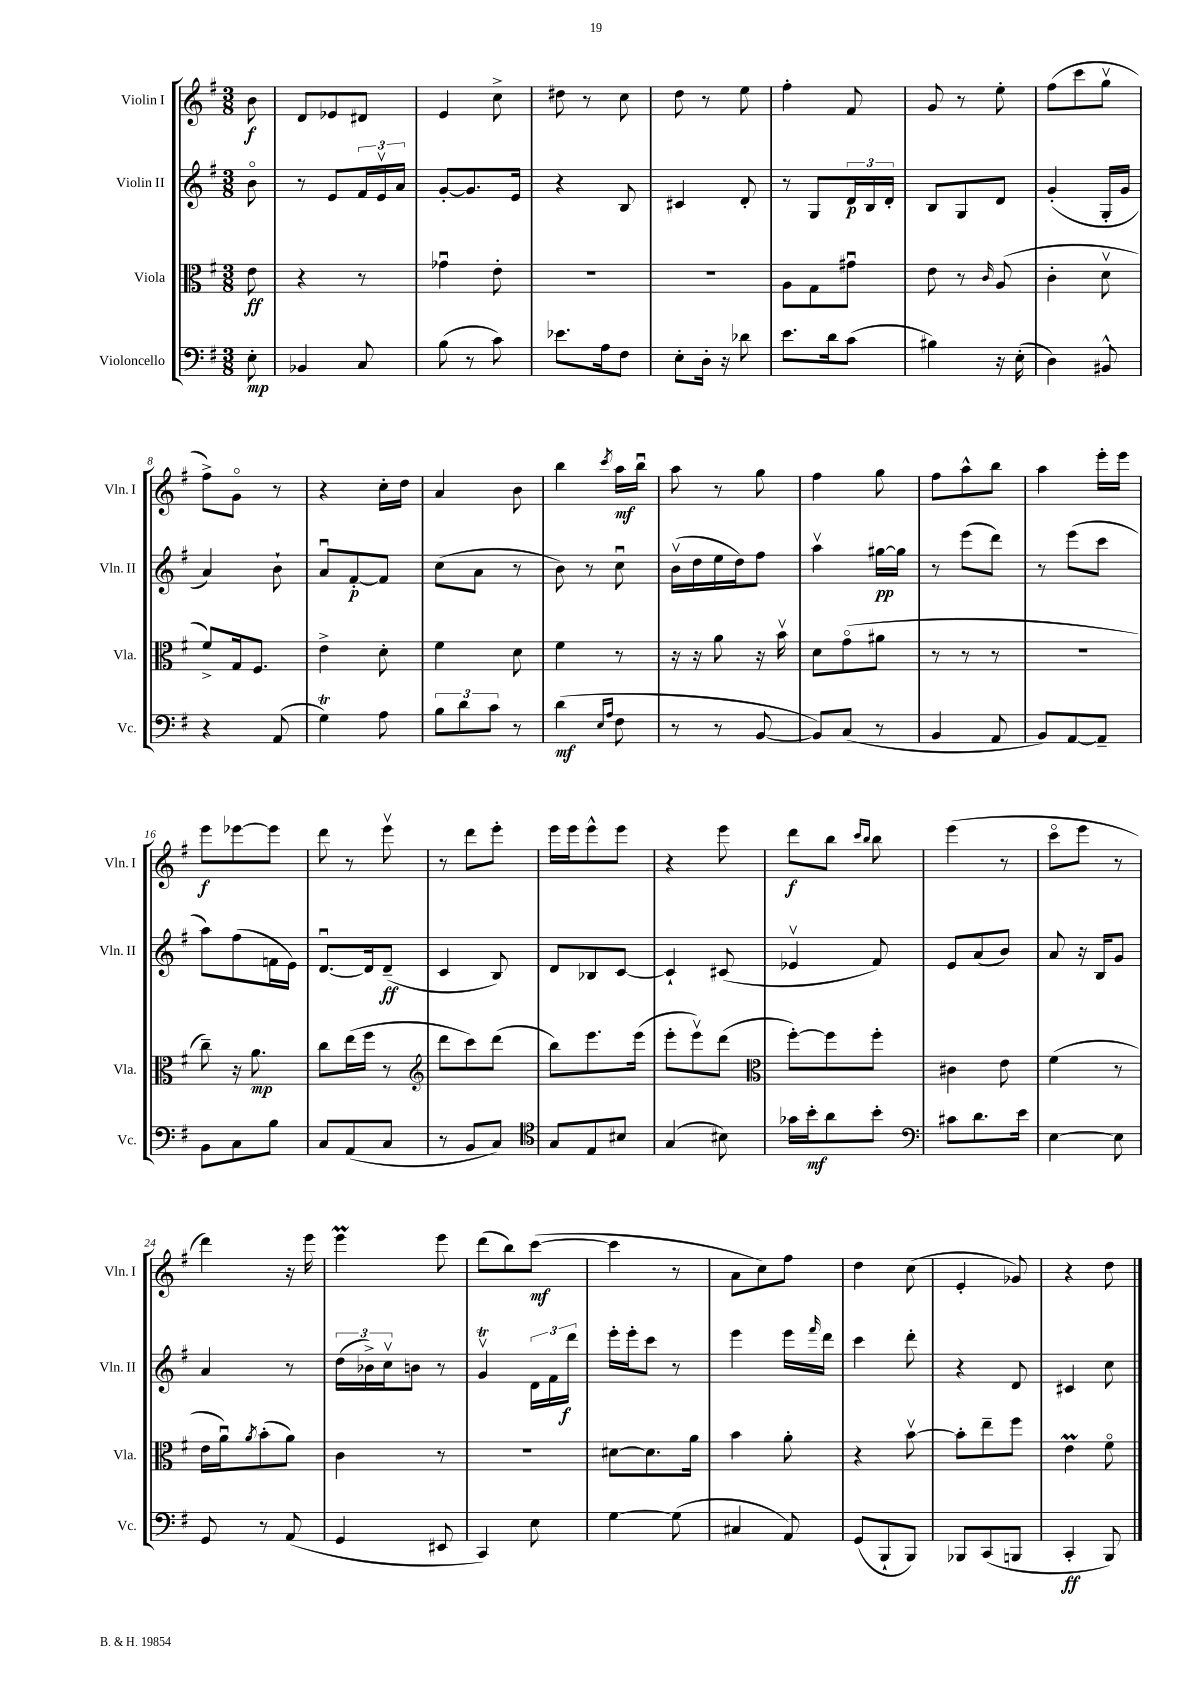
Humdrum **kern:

**kern	**kern	**kern	**kern
*staff4	*staff3	*staff2	*staff1
*clefF4	*clefC3	*clefG2	*clefG2
*k[f#]	*k[f#]	*k[f#]	*k[f#]
*M3/8	*M3/8	*M3/8	*M3/8
8E'\	8e\	8bo\	8b\
=	=	=	=
4BB-/	4r	8r	8d/L
.	.	8e/L	8e-/
8C/	8r	24f#/L	8d#/J
.	.	24ev/	.
.	.	24a/JJ	.
=	=	=	=
(8B\	4g-u\	[8g'/L	4e/
8r	.	8.g/]	.
8c\)	8e'\	.	8cc^\
.	.	16e/Jk	.
=	=	=	=
8.e-\L	4.r	4r	8dd#\
.	.	.	8r
16A\k	.	.	.
8F#\J	.	8B/	8cc\
=	=	=	=
8E'\L	4.r	4c#/	8dd\
16D'\Jk	.	.	8r
16r	.	.	.
8d-\	.	8d'/	8ee\
=	=	=	=
8.e\L	8A\L	8r	4ff#'\
.	8G\	8G/L	.
16d\k	.	.	.
(8c\J	8g#u\J	24d/L	8f#/
.	.	24B/	.
.	.	24d'/JJ	.
=	=	=	=
4B#\)	8e\	8B/L	8g/
.	8r	8G/	8r
.	16qqc/	.	.
16r	(8A/	8d/J	8ee'\
(16E'\	.	.	.
=	=	=	=
4D\)	4c'\	(4g'/	(8ff#\L
.	.	.	8ccc\
8BB#^^/	8dv\	16G'/LL	8ggv\J
.	.	16g/JJ	.
=	=	=	=
4r	8f#^/L)	4a/)	8ff#^\L)
.	16G/k	.	8go\J
.	8.F#/J	.	.
(8AA/	.	8b`\	8r
=	=	=	=
4G\)	4e^\	8au/L	4r
.	.	[8f#'/	.
8A\	8d'\	8f#/]J	16cc'\LL
.	.	.	16dd\JJ
=	=	=	=
12B\L	4f#\	(8cc\L	4a/
12d\	.	.	.
.	.	8a\J	.
12c\J	.	.	.
8r	8d\	8r	8b\
=	=	=	=
(4d\	4f#\	8b\)	4bb\
.	.	8r	.
16qqE/LL	.	.	.
16qqA/JJ	.	.	8qccc/
8F#\	8r	8ccu\	16aa\LL
.	.	.	16bbu\JJ
=	=	=	=
8r	16r	(16bv\LL	8aa\
.	16r	16dd\	.
8r	8a\	16ee\	8r
.	.	16dd\J)	.
[8BB/	16r	8ff#\J	8gg\
.	16bv\	.	.
=	=	=	=
8BB/]L)	8d\L	4aav\	4ff#\
(8C/J	(8go\	.	.
8r	8a#\J	[16gg#\LL	8gg\
.	.	16gg#\]JJ	.
=	=	=	=
4BB/	8r	8r	8ff#\L
.	8r	(8eee\L	8aa^^\
8AA/	8r	8ddd\J)	8bb\J
=	=	=	=
8BB/L)	4.r	8r	4aa\
[8AA/	.	(8eee\L	.
8AA~/]J	.	8ccc\J	16eee'\LL
.	.	.	16eee\JJ
=	=	=	=
8BB\L	8cc~\)	8aa\L)	8eee\L
8C\	16r	(8ff#\	[8eee-\
.	8.a\	.	.
8B\J	.	16f\L	8eee-\]J
.	.	16e\JJ)	.
=	=	=	=
8C/L	8cc\L	[8.du/L	8ddd\
(8AA/	(16ee\L	.	8r
.	16ff#\JJ	16d/]k	.
8C/J	8r	(8d~/J	8eeev\
=	=	=	=
*	*clefG2	*	*
8r	8ddd\L	4c/	8r
8BB/L	8ccc\)	.	8ddd\L
8C/J)	(8ddd\J	8B/)	8eee'\J
=	=	=	=
*clefC4	*	*	*
8G/L	8bb\L)	8d/L	16eee\LL
.	.	.	16eee\J
8E/	8.eee\	8B-/	8eee^^\
8B#/J	.	[8c/J	8eee\J
.	(16eee\Jk	.	.
=	=	=	=
(4G/	8eee'\L	4c`/]	4r
.	8eeev\)	.	.
8B#\)	(8ddd\J	(8c#/	8eee\
=	=	=	=
*	*clefC3	*	*
16g-\LL	[8ff#'\L)	4e-v/	8ddd\L
16b'\J	.	.	.
8a\	8ff#\]	.	8bb\J
.	.	.	16qqccc/LL
.	.	.	16qqbb/JJ
8b'\J	8ff#'\J	8f#/)	8bb\
=	=	=	=
*clefF4	*	*	*
8c#\L	4c#\	8e/L	(4eee\
8.d\	.	(8a/	.
.	8e\	8b/J)	8r
16e\Jk	.	.	.
=	=	=	=
[4E\	(4f#\	8a/	8ccco\L
.	.	16r	8eee\J
.	.	16B/LK	.
8E\]	8r	8g/J	8r
=	=	=	=
8GG/	16e\LL	4a/	4ddd\)
.	16au\J)	.	.
.	8qa/	.	.
8r	(8b'\	.	.
(8AA/	8a\J)	8r	16r
.	.	.	16eee\
=	=	=	=
4GG/	4c\	(24dd\LL	4eee\
.	.	24b-^\)	.
.	.	24ccv\J	.
.	.	8b\J	.
8EE#/	8r	8r	8eee\
=	=	=	=
4CC/)	4.r	4gv/	(8ddd\L
.	.	.	8bb\)
8E\	.	24d\LL	([8ccc\J
.	.	24f#\	.
.	.	24ddd\JJ	.
=	=	=	=
[4G\	[8d#\L	16eee'\LL	4ccc\]
.	.	16eee'\J	.
.	8.d#\]	8ccc\J	.
(8G\]	.	8r	8r
.	16a\Jk	.	.
=	=	=	=
4C#/	4b\	4eee\	8a\L
.	.	.	8cc\)
8AA/)	8a'\	16eee\LL	8ff#\J
.	.	16qqfff#/	.
.	.	16ddd\JJ	.
=	=	=	=
(8GG/L	4r	4ccc\	4dd\
8BBB`/	.	.	.
8BBB/J)	[8bv\	8ddd'\	(8cc\
=	=	=	=
8BBB-/L	8b'\]L	4r	4e'/
(8CC/	8ee~\	.	.
8BBB/J	8ff#\J	8d/	8g-/)
=	=	=	=
4CC'/	4e\	4c#/	4r
8BBB/)	8f#o\	8cc\	8dd\
==	==	==	==
*-	*-	*-	*-
